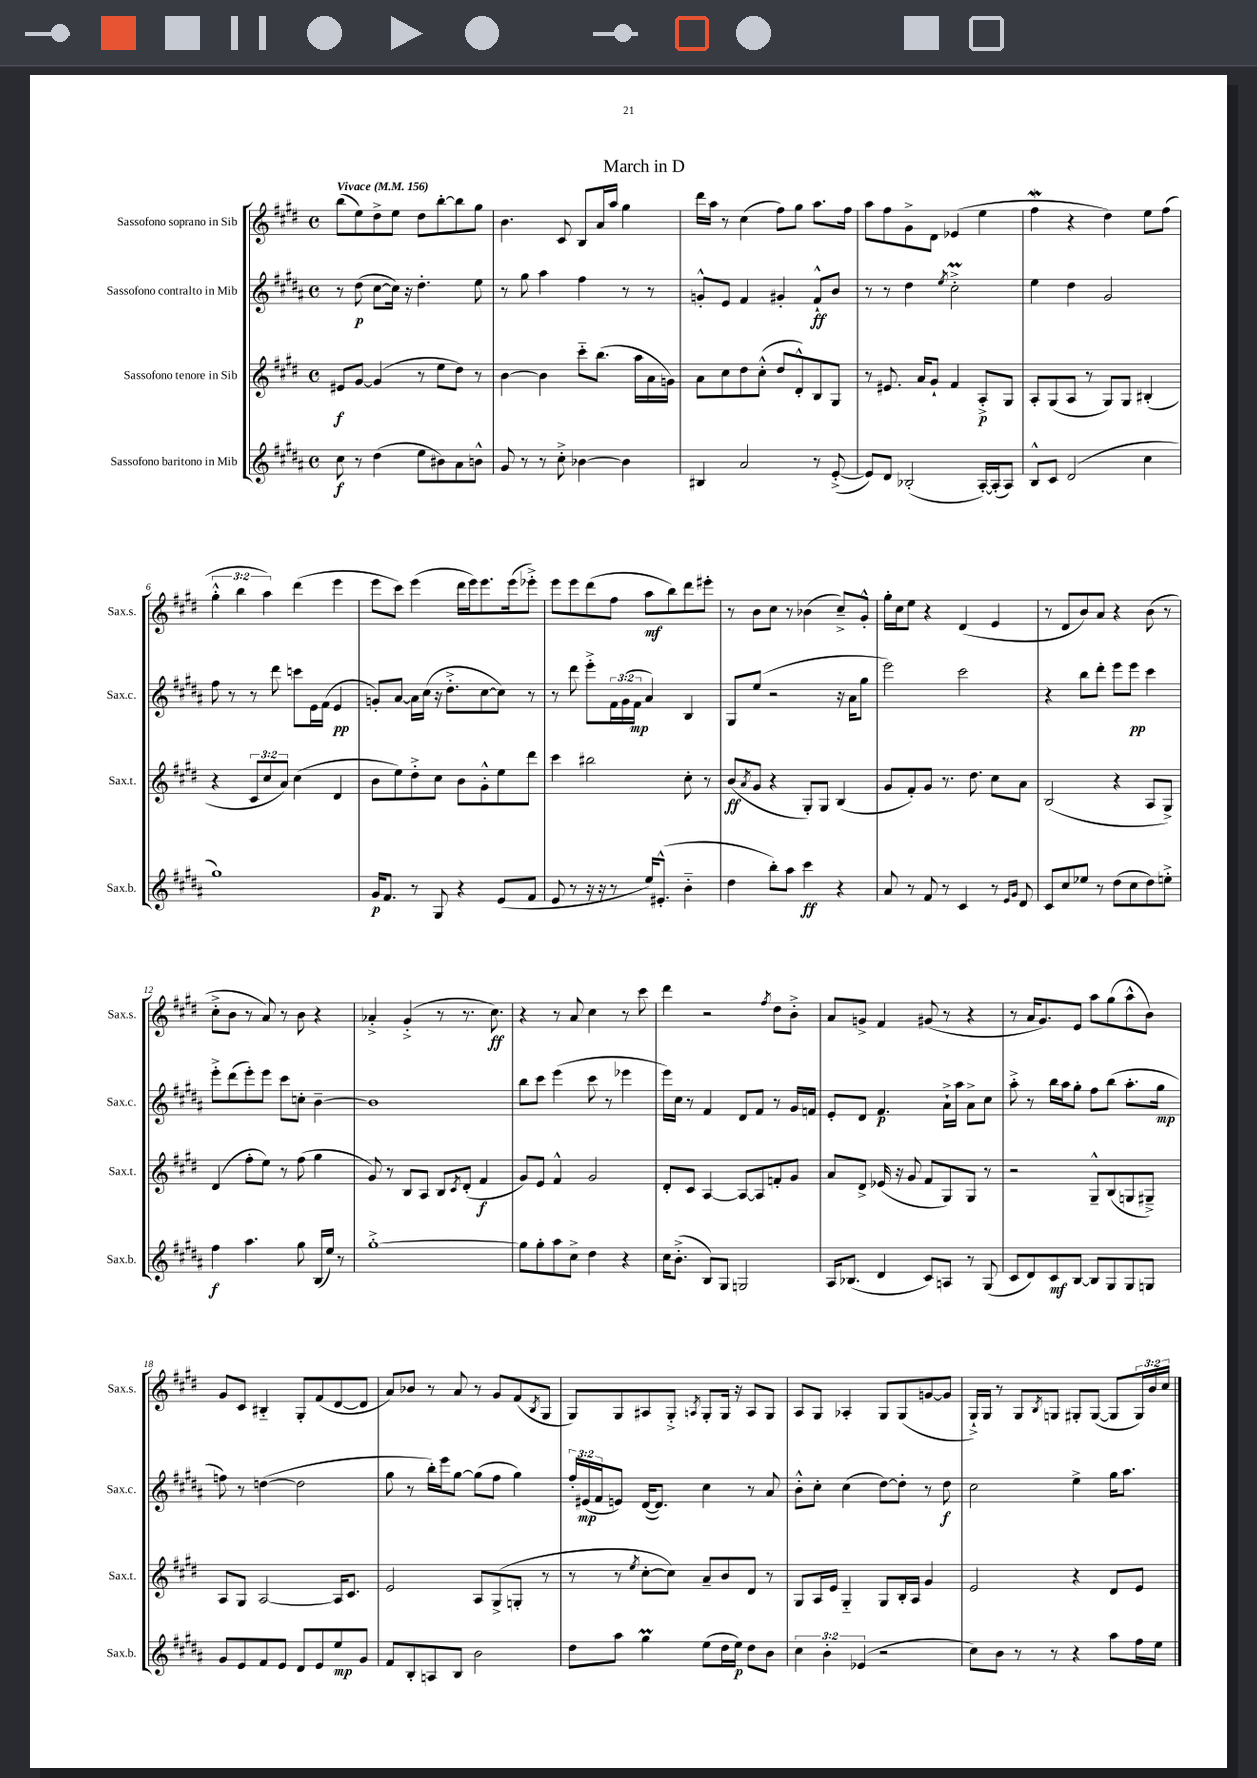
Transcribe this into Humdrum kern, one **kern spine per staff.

**kern	**dynam	**kern	**dynam	**kern	**dynam	**kern	**dynam
*part4	*part4	*part3	*part3	*part2	*part2	*part1	*part1
*staff4	*staff4	*staff3	*staff3	*staff2	*staff2	*staff1	*staff1
*I"Sassofono baritono in Mib	*	*I"Sassofono tenore in Sib	*	*I"Sassofono contralto in Mib	*	*I"Sassofono soprano in Sib	*
*I'Sax.b.	*	*I'Sax.t.	*	*I'Sax.c.	*	*I'Sax.s.	*
*clefG2	*	*clefG2	*	*clefG2	*	*clefG2	*
*k[f#c#g#d#a#]	*	*k[f#c#g#d#]	*	*k[f#c#g#d#a#]	*	*k[f#c#g#d#]	*
*M4/4	*	*M4/4	*	*M4/4	*	*M4/4	*
*met(c)	*	*met(c)	*	*met(c)	*	*met(c)	*
*MM156	*	*MM156	*	*MM156	*	*MM156	*
=1	=1	=1	=1	=1	=1	=1	=1
!	!	!	!	!	!	!LO:TX:a:B:t=Vivace	!
8cc#\	f	8e#X/L	f	8r	.	(8bb\L	.
8r	.	[8g#/J	.	(8dd#\	p	8ee\)	.
(4dd#\	.	(4g#/]	.	[8cc#\L	.	8dd#^\	.
.	.	.	.	16cc#\Jk])	.	8ee\J	.
.	.	.	.	16r	.	.	.
8ee\L	.	8r	.	4.dd#'\	.	8dd#\L	.
8b#X\)	.	8ee\L	.	.	.	[8bb'\	.
8a#\	.	8dd#\J)	.	.	.	8bb\]	.
8bn^^\J	.	8r	.	8ee\	.	8gg#\J	.
=2	=2	=2	=2	=2	=2	=2	=2
8g#/	.	[4b\	.	8r	.	4.b\	.
8r	.	.	.	8gg#\	.	.	.
8r	.	4b\]	.	4aa#\	.	.	.
8cc#'^\	.	.	.	.	.	8c#/	.
[4b-X\	.	8ccc#\L	.	4ff#\	.	8B/L	.
.	.	(8.bb\J	.	.	.	16a/L	.
.	.	.	.	.	.	16aa/JJ	.
4b-\]	.	.	.	8r	.	4gg#\	.
.	.	16aa\LL	.	.	.	.	.
.	.	16a\	.	8r	.	.	.
.	.	16gn\JJ)	.	.	.	.	.
=3	=3	=3	=3	=3	=3	=3	=3
4B#X/	.	8a\L	.	8gn'^^/L	.	16ddd#\LL	.
.	.	.	.	.	.	16aa\JJ	.
.	.	8cc#\	.	8e/J	.	8r	.
2a#/	.	8dd#\	.	4f#/	.	(4cc#\	.
.	.	(8cc#'^^\J	.	.	.	.	.
.	.	8dd#/L	.	4g#X'/	.	8ff#\L)	.
.	.	8d#'^^/)	.	.	.	8gg#\J	.
8r	.	8B/	.	8f#`^^/L	ff	8.aa\L	.
([8e'^/	.	8G#/J	.	8b/J	.	.	.
.	.	.	.	.	.	16ff#\Jk	.
=4	=4	=4	=4	=4	=4	=4	=4
8e/L])	.	8r	.	8r	.	8aa\L	.
8d#/J	.	8.e#X/	.	8r	.	8ff#\	.
(2B-X'/	.	.	.	4dd#\	.	8g#^\	.
.	.	16a/KL	.	.	.	.	.
.	.	8g#`/J	.	.	.	8d#\J	.
.	.	.	.	8qee/	.	.	.
.	.	4f#/	.	2cc#M'^\	.	(4e-X/	.
[16A#'/LL)	.	8A'^/L	p	.	.	4ee\	.
(16A#'/J]	.	.	.	.	.	.	.
8A#/J)	.	8G#/J	.	.	.	.	.
=5	=5	=5	=5	=5	=5	=5	=5
8B^^/L	.	8A'/L	.	4ee\	.	4ff#W\	.
8c#/J	.	(8G#/	.	.	.	.	.
(2d#/	.	8A/J	.	4dd#\	.	4r	.
.	.	8r	.	.	.	.	.
.	.	8G#/L)	.	2g#/	.	4dd#\)	.
.	.	8G#/J	.	.	.	.	.
4cc#\	.	(4B#X'/	.	.	.	8ee\L	.
.	.	.	.	.	.	(8ff#\J	.
!!LO:LB:g=z
=6	=6	=6	=6	=6	=6	=6	=6
1gg#)	.	4r	.	8ff#\	.	6gg#'^^\	.
.	.	.	.	8r	.	.	.
.	.	.	.	.	.	6bb\	.
.	.	12c#/L	.	8r	.	.	.
.	.	12cc#/	.	.	.	6aa\)	.
.	.	.	.	8ddd#\	.	.	.
.	.	12a/J)	.	.	.	.	.
.	.	(4cc#\	.	8cccn\L	.	(4ddd#\	.
.	.	.	.	16e\L	.	.	.
.	.	.	.	(16f#\JJ	.	.	.
.	.	4d#/	.	4e/	pp	4eee\	.
=7	=7	=7	=7	=7	=7	=7	=7
16g#/KL	p	8b\L	.	8gn'/L)	.	8eee\L	.
8.f#/J	.	.	.	.	.	.	.
.	.	8ee\)	.	[8a#/J	.	8ccc#\J)	.
8r	.	8dd#'^\	.	16a#\LL]	.	(4eee\	.
.	.	.	.	(16cc#\JJ	.	.	.
8G#/	.	8cc#\J	.	16r	.	.	.
.	.	.	.	8.dd#'^\L	.	.	.
4r	.	8b\L	.	.	.	16ddd#\LL	.
.	.	.	.	.	.	16eee\J)	.
.	.	8g#'^^\	.	[8cc#\	.	8.eee\	.
(8e/L	.	8ee\	.	8cc#\J])	.	.	.
.	.	.	.	.	.	(16eee\k	.
8f#/J	.	8ddd#\J	.	8r	.	8eee-X'^\J)	.
=8	=8	=8	=8	=8	=8	=8	=8
8e/	.	4ccc#\	.	8r	.	8eee\L	.
8r	.	.	.	8ddd#\	.	8eee\	.
16r	.	2bb#X\	.	8eee'^\L	.	(8ddd#\	.
16r	.	.	.	.	.	.	.
8r	.	.	.	24f#\L	.	8ff#\J	.
.	.	.	.	(24g#\	.	.	.
.	.	.	.	24f#\JJ	mp	.	.
16ee/KL)	.	.	.	4a#/)	.	8aa\L	mf
(8.e#X'^^/J	.	.	.	.	.	.	.
.	.	.	.	.	.	8bb\)	.
4b\	.	8cc#'\	.	4B/	.	8ddd#\	.
.	.	8r	.	.	.	8eee#X'\J	.
=9	=9	=9	=9	=9	=9	=9	=9
4dd#\	.	(8b/L	ff	8G#/L	.	8r	.
.	.	8qa/	.	.	.	.	.
.	.	8g#/J	.	(8ee/J	.	8b\L	.
8bb'\L)	.	4r	.	2r	.	8cc#\J	.
8aa#\J	.	.	.	.	.	8r	.
4ccc#\	ff	8G#'/L)	.	.	.	(4b-X\	.
.	.	8G#/J	.	.	.	.	.
4r	.	(4B/	.	16r	.	8cc#~^/L)	.
.	.	.	.	16a#\KL	.	.	.
.	.	.	.	8gg#\J	.	8g#'^^/J	.
=10	=10	=10	=10	=10	=10	=10	=10
8a#/	.	8g#/L	.	2eee\)	.	16gg#'\LL	.
.	.	.	.	.	.	16cc#\J	.
8r	.	8f#'/)	.	.	.	8ee\J	.
8f#/	.	8g#/J	.	.	.	4r	.
8r	.	8.r	.	.	.	.	.
4c#/	.	.	.	2ccc#\	.	(4d#/	.
.	.	8.dd#\	.	.	.	.	.
8r	.	8cc#\L	.	.	.	4e/	.
16qqe/LL	.	.	.	.	.	.	.
16qqg#/JJ	.	.	.	.	.	.	.
8d#/	.	8a\J	.	.	.	.	.
=11	=11	=11	=11	=11	=11	=11	=11
8c#/L	.	(2B/	.	4r	.	8r	.
8cc#/	.	.	.	.	.	8d#/L	.
8ee-X/J	.	.	.	8bb\L	.	8b/)	.
8r	.	.	.	8ddd#'\J	.	8a/J	.
(8dd#\L	.	4r	.	8eee\L	.	4r	.
8cc#\	.	.	.	8eee\J	pp	.	.
8dd#\)	.	8A/L	.	4ccc#\	.	(8b\	.
8een'^\J	.	8G#^/J)	.	.	.	8r	.
!!LO:LB:g=z
=12	=12	=12	=12	=12	=12	=12	=12
4ff#\	f	(4d#/	.	8eee'^\L	.	8cc#'^\L	.
.	.	.	.	(8ddd#\	.	8b\J	.
4.aa#\	.	8ff#'\L	.	8eee'\)	.	8r	.
.	.	8ee\J)	.	8eee\J	.	8a/)	.
.	.	8r	.	8ccc#\L	.	8r	.
8gg#\	.	(8ff#\	.	8ccn'\J	.	8b\	.
(16B/LL	.	4gg#\	.	[4b~\	.	4r	.
16ee/JJ)	.	.	.	.	.	.	.
8r	.	.	.	.	.	.	.
=13	=13	=13	=13	=13	=13	=13	=13
[1gg#'^	.	8g#/)	.	1b]	.	4a-X'^/	.
.	.	8r	.	.	.	.	.
.	.	8B/L	.	.	.	(4g#'^/	.
.	.	8A/J	.	.	.	.	.
.	.	8B/L	.	.	.	8r	.
.	.	8qc#/	.	.	.	.	.
.	.	(8d#'/J	.	.	.	8.r	.
.	.	4f#/	f	.	.	.	.
.	.	.	.	.	.	8.cc#\)	ff
=14	=14	=14	=14	=14	=14	=14	=14
8gg#\L]	.	8g#/L)	.	8bb\L	.	4r	.
8gg#'\	.	8e/J	.	8ccc#\J	.	.	.
8aa#\	.	4f#^^/	.	(4eee\	.	8r	.
8cc#^\J	.	.	.	.	.	8a/	.
4dd#\	.	2g#/	.	8ccc#\	.	4cc#\	.
.	.	.	.	8r	.	.	.
4r	.	.	.	4eee-X\	.	8r	.
.	.	.	.	.	.	8ccc#\	.
=15	=15	=15	=15	=15	=15	=15	=15
16cc#\KL	.	8d#'/L	.	16eee\LL)	.	4ddd#\	.
(8.b'^\J	.	.	.	16cc#\JJ	.	.	.
.	.	8c#/J	.	8r	.	.	.
8B/L)	.	[4A/	.	4f#/	.	2r	.
8G#/J	.	.	.	.	.	.	.
2Gn/	.	8A/L_	.	8d#/L	.	.	.
.	.	8A/]	.	8f#/J	.	.	.
.	.	.	.	.	.	8qff#/	.
.	.	8fn'/	.	8r	.	8dd#\L	.
.	.	8g#/J	.	16g#/LL	.	8b'^\J	.
.	.	.	.	16fn/JJ	.	.	.
=16	=16	=16	=16	=16	=16	=16	=16
16A#/KL	.	8a/L	.	8e'/L	.	8a/L	.
(8.B-X/J	.	.	.	.	.	.	.
.	.	8d#^/J	.	8d#/J	.	8gn^/J	.
4d#/	.	(16e-X/	.	4.f#/	p	4f#/	.
.	.	16r	.	.	.	.	.
.	.	8g#/	.	.	.	.	.
8c#/L)	.	8f#/L	.	.	.	(8g#X/	.
8An/J	.	8G#/)	.	16a#`^\LL	.	8r	.
.	.	.	.	16aa#\JJ	.	.	.
8r	.	8G#/J	.	8a#^\L	.	4r	.
(8G#/	.	8r	.	8cc#\J	.	.	.
=17	=17	=17	=17	=17	=17	=17	=17
8c#/L	.	2r	.	8aa#'^\	.	8r	.
8d#/)	.	.	.	8r	.	16a/KL	.
.	.	.	.	.	.	8.g#/)	.
8c#/	mf	.	.	16bb\LL	.	.	.
.	.	.	.	16aa#\J	.	.	.
[8B/J	.	.	.	8gg#'\J	.	8e/J	.
8B/L]	.	8G#~^^/L	.	8ff#\L	.	8aa\L	.
8G#/	.	(8B/	.	(8bb\J	.	(8gg#\	.
8G#/	.	8Gn/	.	8.aa#'\L	.	8aa^^\	.
8Gn/J	.	8G#X~^/J)	.	.	.	8b\J)	.
.	.	.	.	16gg#\Jk	mp	.	.
!!LO:LB:g=z
=18	=18	=18	=18	=18	=18	=18	=18
8g#/L	.	8A/L	.	8ffn\)	.	8g#/L	.
8e/	.	8G#/J	.	8r	.	8c#/J	.
8f#/	.	[2A/	.	([4ddn\	.	4B#X/	.
8e/J	.	.	.	.	.	.	.
8d#/L	.	.	.	2dd\]	.	8G#'/L	.
8e/	.	.	.	.	.	(8f#/	.
8ee/	mp	16A/KL]	.	.	.	[8d#/	.
.	.	8.c#/J	.	.	.	.	.
8g#/J	.	.	.	.	.	8d#/J]	.
=19	=19	=19	=19	=19	=19	=19	=19
8f#/L	.	2e/	.	8gg#\	.	8a/L)	.
8B'/	.	.	.	8r	.	8b-X/J	.
8An/	.	.	.	16bb'\LL)	.	8r	.
.	.	.	.	16eee\J	.	.	.
8B/J	.	.	.	[8gg#\J	.	8a/	.
2b\	.	8A/L	.	(8gg#\L]	.	8r	.
.	.	(8G#^/	.	8ff#\J	.	8g#/L	.
.	.	8Gn'/J	.	4gg#\)	.	(8f#/	.
.	.	.	.	.	.	8qB/	.
.	.	8r	.	.	.	8G#/J	.
=20	=20	=20	=20	=20	=20	=20	=20
8dd#\L	.	8r	.	24ff#'/LL	.	8G#/L)	.
.	.	.	.	(24e#X/	mp	.	.
.	.	.	.	24f#/J	.	.	.
8aa#\J	.	8r	.	8en/J)	.	8G#/	.
.	.	8qee/	.	.	.	.	.
4gg#M\	.	[8cc#'\L	.	([16d#/KL	.	8A#X/	.
.	.	.	.	8.d#/J])	.	.	.
.	.	8cc#\J])	.	.	.	8G#'^/J	.
.	.	.	.	.	.	8qAn/	.
(8ee\L	.	8a~/L	.	4cc#\	.	8G#'/L	.
16dd#\L	.	8b/	.	.	.	16G#/Jk	.
16ee\JJ)	p	.	.	.	.	16r	.
8dd#\L	.	8d#/J	.	8r	.	8A/L	.
8b\J	.	8r	.	8a#/	.	8G#/J	.
=21	=21	=21	=21	=21	=21	=21	=21
6cc#\	.	8G#/L	.	8b'^^\L	.	8A/L	.
.	.	16A/L	.	8cc#'\J	.	8G#/J	.
6b'\	.	.	.	.	.	.	.
.	.	16e/JJ	.	.	.	.	.
.	.	4G#/	.	(4cc#\	.	4A-X'/	.
(6e-X/	.	.	.	.	.	.	.
2r	.	8G#/L	.	[8dd#\L)	.	8G#/L	.
.	.	16B'/L	.	8dd#'\J]	.	(8G#/	.
.	.	16A/JJ	.	.	.	.	.
.	.	4g#/	.	8r	.	[8gn/	.
.	.	.	.	8dd#\	f	8g/J]	.
=22	=22	=22	=22	=22	=22	=22	=22
8cc#\L)	.	2e/	.	2cc#\	.	16G#`^/LL)	.
.	.	.	.	.	.	16G#/JJ	.
8b\J	.	.	.	.	.	8r	.
8r	.	.	.	.	.	8G#/L	.
.	.	.	.	.	.	8qB/	.
8r	.	.	.	.	.	8Gn/J	.
4r	.	4r	.	4ee^\	.	8G#X'/L	.
.	.	.	.	.	.	([8G#/J	.
8aa#\L	.	8d#/L	.	16gg#\KL	.	8G#/L]	.
.	.	.	.	8.aa#\J	.	.	.
16ff#\L	.	8e/J	.	.	.	24G#/L)	.
.	.	.	.	.	.	24b/	.
16ee\JJ	.	.	.	.	.	.	.
.	.	.	.	.	.	24cc#/JJ	.
==	==	==	==	==	==	==	==
*-	*-	*-	*-	*-	*-	*-	*-
